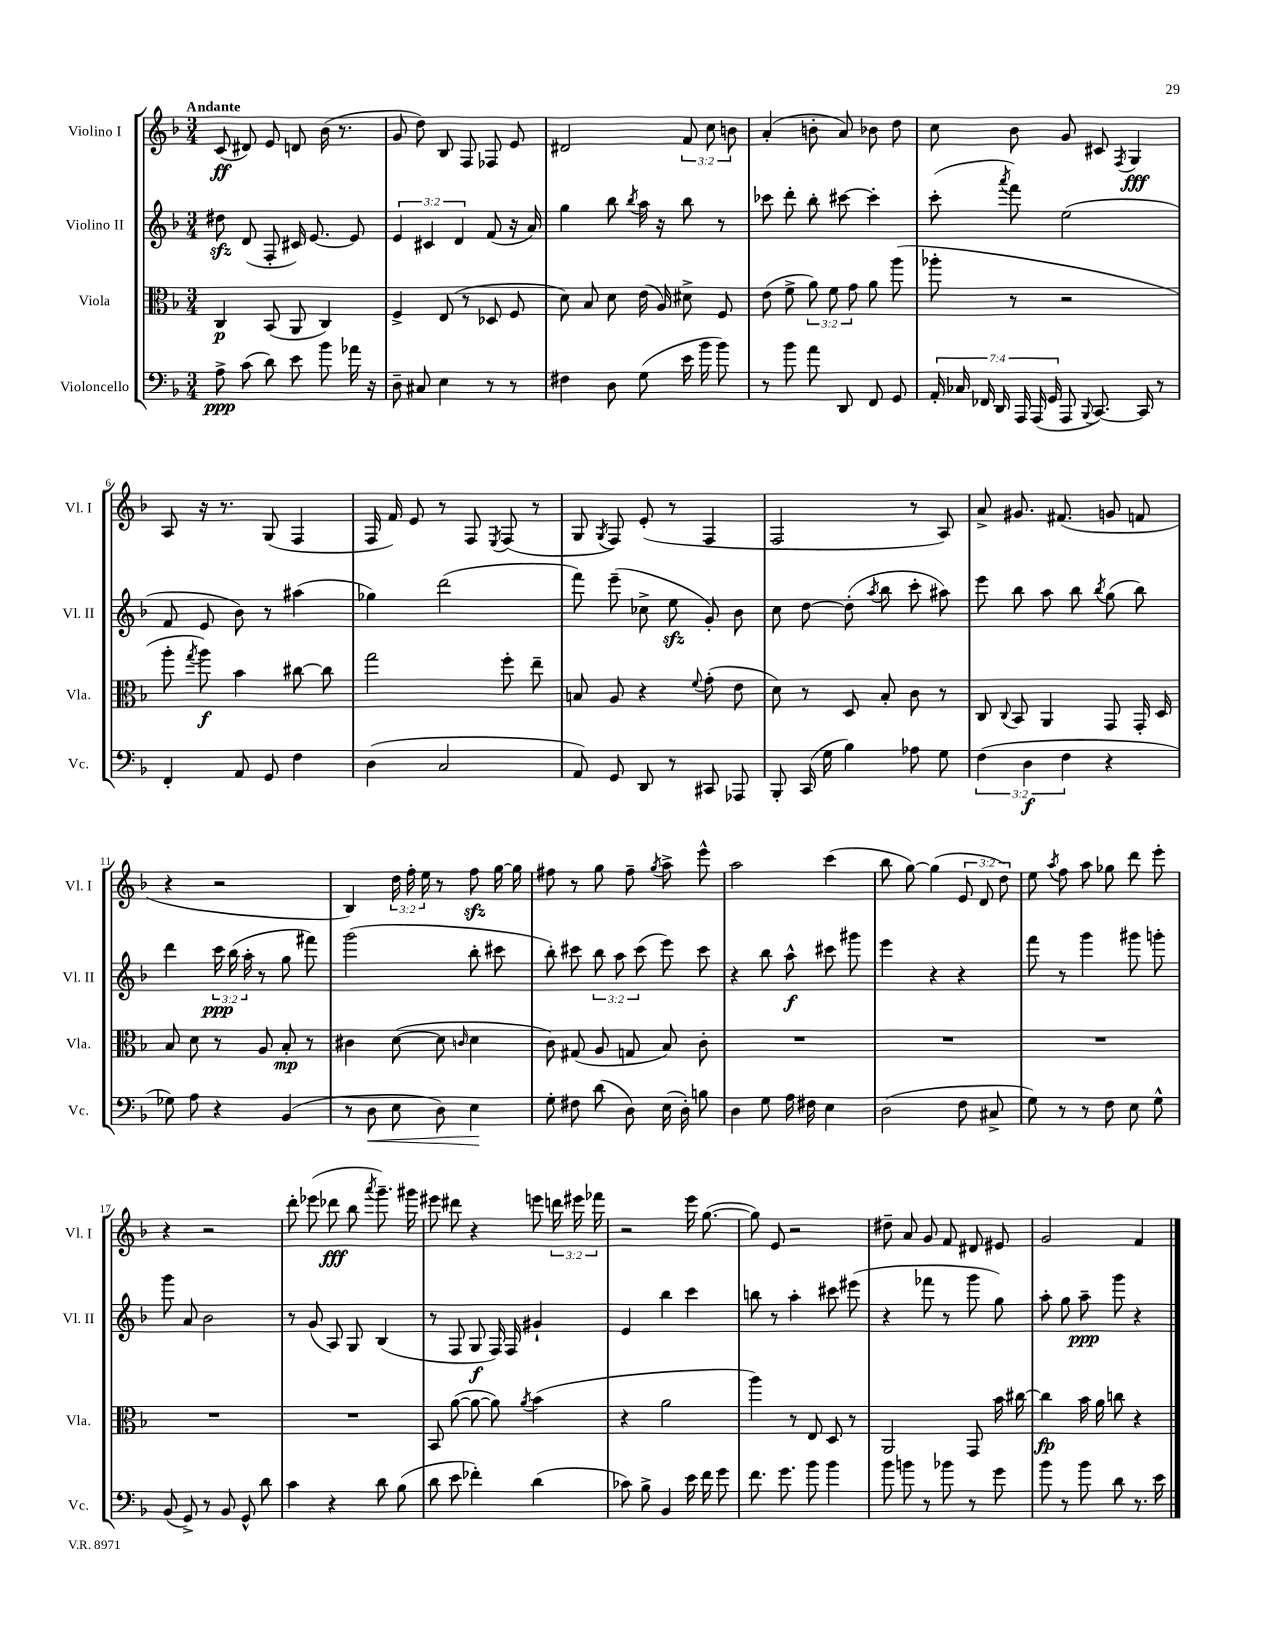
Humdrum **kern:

**kern	**kern	**kern	**kern
*staff4	*staff3	*staff2	*staff1
*clefF4	*clefC3	*clefG2	*clefG2
*k[b-]	*k[b-]	*k[b-]	*k[b-]
*M3/4	*M3/4	*M3/4	*M3/4
8A^\	4C/	8dd#\	(8c/
(8c\	.	(8d/	8d#/)
8d\)	(8BB-/	8F'/	8e/
8e\	8AA/	16c#/)	8d/
.	.	[8.e/	.
8b-\	4C/)	.	(16b-\
.	.	.	8.r
16a-\	.	8e/]	.
16r	.	.	.
=	=	=	=
8D~\	4F^/	6e/	8g/
8C#/	.	.	8dd\)
.	.	6c#/	.
4E\	(8E/	.	8B-/
.	.	6d/	.
.	8r	.	8F/
8r	8D-/	(8f/	8F-/
8r	8F/	16r	8e/
.	.	16a/)	.
=	=	=	=
4F#\	8d\)	4gg\	2d#/
.	8B-/	.	.
8D\	8d\	8bb-\	.
.	.	8qbb-/	.
(8G\	(16e\	16aa\	.
.	16A/)	16r	.
16e\	8d#^\	8bb-\	12f/
16b-\	.	.	.
.	.	.	12cc\
8b-\)	8F/	8r	.
.	.	.	12b\
=	=	=	=
8r	(8e\	8ccc-\	(4a'/
8b-\	8f^\	8ddd'\	.
8a\	12a\)	8bb-'\	8b'\
.	12f\	.	.
8DD/	.	[8ccc#\	8a/)
.	12g\	.	.
8FF/	8a\	4ccc#'\]	8b-\
8GG/	(8aa\	.	8dd\
=	=	=	=
28AA'/	8aa-'\	(8ccc'\	8cc\
28C-/	.	.	.
28FF-/	.	.	.
28DD/	.	.	.
.	.	8qaaa/	.
.	8r	8fff\)	8b-\
28AAA/	.	.	.
(28AAA/	.	.	.
28GG/	.	.	.
8AAA/	2r	(2ee\	8g/
8qqBBB-/	.	.	.
[8.CC/)	.	.	8c#/
.	.	.	8qF/
.	.	.	4G/
16CC/]	.	.	.
8r	.	.	.
=	=	=	=
4FF'/	8aa'\	8f/	8A/
.	8qgg/	.	.
.	8aa\)	8e/	16r
.	.	.	8.r
8AA/	4b-\	8b-\)	.
8GG/	.	8r	(8G/
4F\	[8cc#\	(4aa#\	4F/
.	8cc#\]	.	.
=	=	=	=
(4D\	2gg\	4gg-\)	16F/
.	.	.	16f/)
.	.	.	8e/
2C/	.	(2ddd\	8r
.	.	.	8F/
.	.	.	8qE/
.	8ff'\	.	(8F/
.	8ee~\	.	8r
=	=	=	=
8AA/)	8B/	8fff\)	8G/
.	.	.	8qG/
8GG/	8A/	(8eee~\	8F/)
8DD/	4r	8cc-^\	(8e'/
8r	.	8ee\	8r
.	8qqf/	.	.
8CC#/	(8g'\	8g'/)	4F/
8AAA-/	8e\	8b-\	.
=	=	=	=
8BBB-'/	8d\)	8cc\	2F/
(16CC/	8r	[8dd\	.
16G\	.	.	.
4B-\)	8D/	(8dd'\]	.
.	.	8qaa/	.
.	8B-'/	8bb-\	.
8A-\	8c\	8ccc'\	8r
8G\	8r	8aa#\)	8A/)
=	=	=	=
(6F\	8C/	8eee\	8a^/
.	8qqC/	.	.
.	8BB-/	8bb-\	8.g#/
6D\	.	.	.
.	4AA/	8aa\	.
.	.	.	(8.f#/
6F\	.	.	.
.	.	8bb-\	.
.	.	8qbb-/	.
4r	8GG/	(8gg\	8g/
.	16GG'/	8bb-\)	8f/
.	16D/	.	.
=	=	=	=
8G-\)	8B-/	4ddd\	4r
8A\	8d\	.	.
4r	8r	24ccc\	2r
.	.	(24bb-\	.
.	.	24aa'\	.
.	8A/	8r	.
(4BB-/	8B-'/	8gg\	.
.	8r	8fff#\)	.
=	=	=	=
8r	4c#\	(2ggg\	4B-/)
8D\	.	.	.
8E\	([8d\	.	24dd\
.	.	.	24ff'\
.	.	.	24ee\
8D\)	8d\]	.	8r
.	16qqc/	.	.
4E\	4d\	8bb-'\	8ff\
.	.	8ccc#\	[16gg\
.	.	.	16gg\]
=	=	=	=
8G'\	8c\)	8bb-'\)	8ff#\
8F#\	(8G#/	8ccc#\	8r
(8d\	8A/	12bb-\	8gg\
.	.	12aa\	.
8D\)	8G/	.	8ff#~\
.	.	(12ccc#\	.
.	.	.	8qgg/
(16E\	8B-/)	8eee\)	8aa^\
16D'\)	.	.	.
8B\	8c'\	8ccc#\	8eee^^\
=	=	=	=
4D\	2.r	4r	2aa\
8G\	.	8bb-\	.
16A\	.	8aa^^\	.
16F#\	.	.	.
4E\	.	8ccc#\	(4ccc\
.	.	8ggg#\	.
=	=	=	=
(2D\	2.r	4eee\	8bb-\
.	.	.	[8gg\)
.	.	4r	(4gg\]
8F\	.	4r	12e/
.	.	.	12d/
8C#^/	.	.	.
.	.	.	12dd\)
=	=	=	=
8G\)	2.r	8fff\	8ee\
.	.	.	8qaa/
8r	.	8r	8ff\
8r	.	4ggg\	8aa\
8F\	.	.	8gg-\
8E\	.	8ggg#\	8ddd\
8G^^\	.	8ggg'\	8eee'\
=	=	=	=
(8BB-/	2.r	8ggg\	4r
8GG^/)	.	8a/	.
8r	.	2b-\	2r
8BB-/	.	.	.
8GG^^/	.	.	.
8d\	.	.	.
=	=	=	=
4c\	2.r	8r	8ddd'\
.	.	(8g/	(8eee-\
4r	.	8A/)	8ddd-\
.	.	8G/	8bb-\
.	.	.	8qaaa/
8d\	.	(4B-/	8.ggg~\)
(8B-\	.	.	.
.	.	.	16ggg#\
=	=	=	=
8d\	8BB-/	8r	8eee#\
8e\	([8a\	8F/	8ddd#\
4f-'\)	8a\_	8G/	4r
.	8a\])	16F/)	.
.	.	16F/	.
.	8qa/	.	.
(4d\	(4b-\	4g#`/	8eee\
.	.	.	24ddd\
.	.	.	24eee#\
.	.	.	24fff-\
=	=	=	=
8c-\)	4r	4e/	2r
8B-^\	.	.	.
4BB-/	2a\	4bb-\	.
16e\	.	4ccc\	16eee\
16f\	.	.	([8.gg\
8g\	.	.	.
=	=	=	=
8.f\	4aa\)	8bb\	8gg\])
.	.	8r	8e/
8.g\	.	.	.
.	8r	4aa'\	2r
8b-\	8E/	.	.
4b-\	8D/	8ccc#\	.
.	8r	(8eee#\	.
=	=	=	=
8b-\	2AA/	4r	8dd#~\
8b\	.	.	8a/
8r	.	8fff-\	8g/
8b-\	.	8r	8f/
8r	8GG/	8ggg\	8d#/
8g\	16b-\	8gg\)	8e#/
.	[16cc#\	.	.
=	=	=	=
8b-\	4cc#\]	8aa'\	2g/
8r	.	8gg\	.
8b-\	16b-\	8aa~\	.
.	16a\	.	.
8d\	8cc\	8ggg\	.
8.r	4r	4r	4f/
16e\	.	.	.
==	==	==	==
*-	*-	*-	*-
